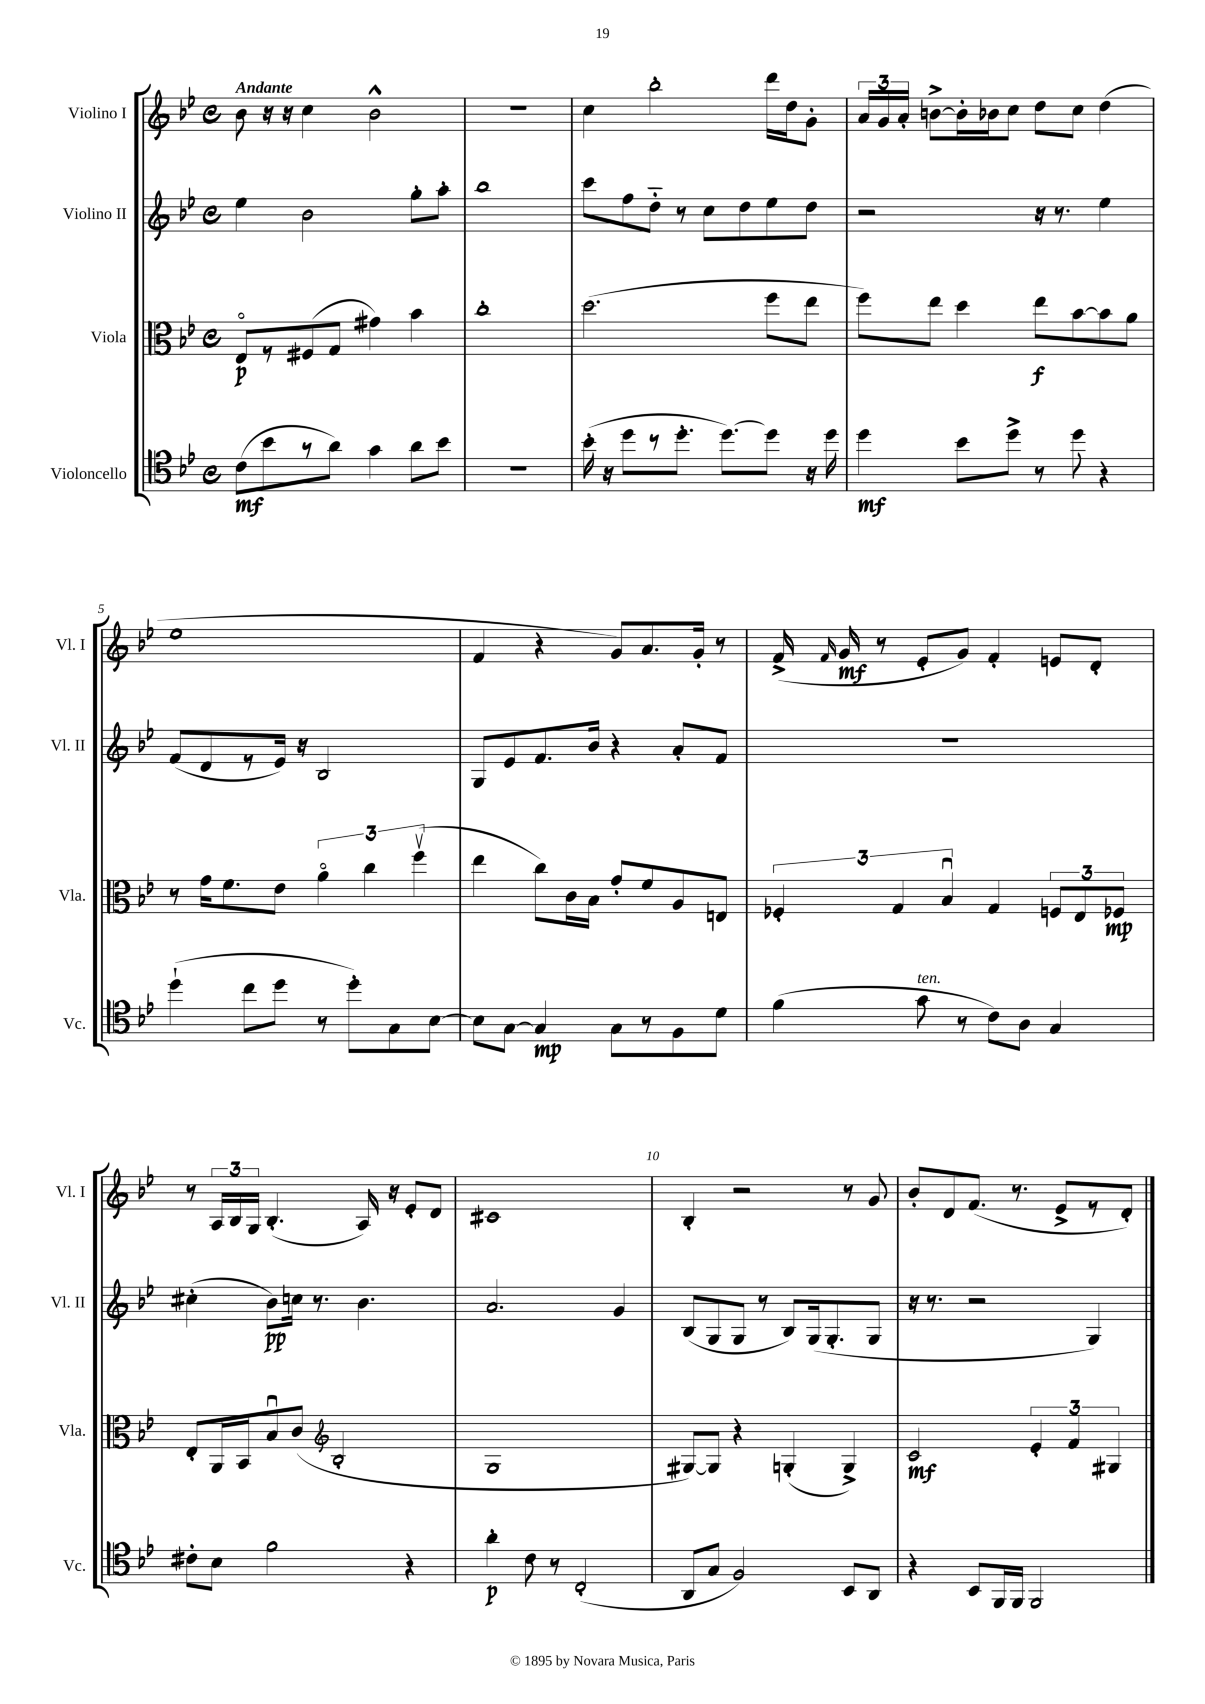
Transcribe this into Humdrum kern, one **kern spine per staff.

**kern	**dynam	**kern	**dynam	**kern	**dynam	**kern	**dynam
*part4	*part4	*part3	*part3	*part2	*part2	*part1	*part1
*staff4	*staff4	*staff3	*staff3	*staff2	*staff2	*staff1	*staff1
*I"Violoncello	*	*I"Viola	*	*I"Violino II	*	*I"Violino I	*
*I'Vc.	*	*I'Vla.	*	*I'Vl. II	*	*I'Vl. I	*
*clefC4	*	*clefC3	*	*clefG2	*	*clefG2	*
*k[b-e-]	*	*k[b-e-]	*	*k[b-e-]	*	*k[b-e-]	*
*M4/4	*	*M4/4	*	*M4/4	*	*M4/4	*
*met(c)	*	*met(c)	*	*met(c)	*	*met(c)	*
=1	=1	=1	=1	=1	=1	=1	=1
!	!	!	!	!	!	!LO:TX:a:B:t=Andante	!
(8c\L	mf	8E-/L	p	4ee-\	.	8b-\	.
8b-\	.	8r	.	.	.	16r	.
.	.	.	.	.	.	16r	.
8r	.	(8F#X/	.	2b-\	.	4cc\	.
8a\J)	.	8G/J	.	.	.	.	.
4g\	.	4g#X\)	.	.	.	2b-^^\	.
8a\L	.	4b-\	.	8gg'\L	.	.	.
8b-\J	.	.	.	8aa'\J	.	.	.
=2	=2	=2	=2	=2	=2	=2	=2
1r	.	1cc'	.	1bb-	.	1r	.
=3	=3	=3	=3	=3	=3	=3	=3
(16b-'\	.	(2.dd\	.	8ccc\L	.	4cc\	.
16r	.	.	.	.	.	.	.
8dd\L	.	.	.	8ff\	.	.	.
8r	.	.	.	8dd\J	.	2bb-'\	.
8.dd'\J	.	.	.	8r	.	.	.
.	.	.	.	8cc\L	.	.	.
[8.dd\L)	.	.	.	.	.	.	.
.	.	.	.	8dd\	.	.	.
8dd\J]	.	8ff\L	.	8ee-\	.	16ddd\LL	.
.	.	.	.	.	.	16dd\J	.
16r	.	8ee-\J	.	8dd\J	.	8g'\J	.
16dd\	.	.	.	.	.	.	.
=4	=4	=4	=4	=4	=4	=4	=4
4dd\	mf	8ff\L)	.	2r	.	24a/LL	.
.	.	.	.	.	.	24g/	.
.	.	.	.	.	.	24a'/JJ	.
.	.	8ee-\J	.	.	.	[8bn^\L	.
8b-\L	.	4dd\	.	.	.	16b'\L]	.
.	.	.	.	.	.	16b-X\J	.
8dd^\J	.	.	.	.	.	8cc\J	.
8r	.	8ee-\L	f	16r	.	8dd\L	.
.	.	.	.	8.r	.	.	.
8dd\	.	[8b-\	.	.	.	8cc\J	.
4r	.	8b-\]	.	4ee-\	.	(4dd\	.
.	.	8a\J	.	.	.	.	.
!!LO:LB:g=z
=5	=5	=5	=5	=5	=5	=5	=5
(4dd`\	.	8r	.	(8f/L	.	1ee-	.
.	.	16g\KL	.	8d/	.	.	.
.	.	8.f\	.	.	.	.	.
8cc\L	.	.	.	8r	.	.	.
8dd\J	.	8e-\J	.	16e-/Jk)	.	.	.
.	.	.	.	16r	.	.	.
8r	.	6a\	.	2B-/	.	.	.
8dd'\L)	.	.	.	.	.	.	.
.	.	6cc\	.	.	.	.	.
8G\	.	.	.	.	.	.	.
.	.	(6ffv\	.	.	.	.	.
[8B-\J	.	.	.	.	.	.	.
=6	=6	=6	=6	=6	=6	=6	=6
8B-\L]	.	4ee-\	.	8G/L	.	4f/	.
[8G\J	.	.	.	8e-/	.	.	.
4G/]	mp	8cc\L)	.	8.f/	.	4r	.
.	.	16c\L	.	.	.	.	.
.	.	16B-\JJ	.	16b-/Jk	.	.	.
8G\L	.	8g'/L	.	4r	.	8g/L)	.
8r	.	8f/	.	.	.	8.a/	.
8F\	.	8A/	.	8a'/L	.	.	.
.	.	.	.	.	.	16g'/Jk	.
8d\J	.	8En/J	.	8f/J	.	8r	.
=7	=7	=7	=7	=7	=7	=7	=7
(4f\	.	6F-X'/	.	1r	.	(16f^/	.
.	.	.	.	.	.	16qqf/	.
.	.	.	.	.	.	16g/	mf
.	.	.	.	.	.	8r	.
.	.	6G/	.	.	.	.	.
!LO:TX:a:i:t=ten.	!	!	!	!	!	!	!
8g\	.	.	.	.	.	8e-'/L	.
.	.	6B-u/	.	.	.	.	.
8r	.	.	.	.	.	8g/J)	.
8c\L)	.	4G/	.	.	.	4f'/	.
8A\J	.	.	.	.	.	.	.
4G/	.	12Fn/L	.	.	.	8en/L	.
.	.	12E-/	.	.	.	.	.
.	.	.	.	.	.	8d'/J	.
.	.	12F-X/J	mp	.	.	.	.
!!LO:LB:g=z
=8	=8	=8	=8	=8	=8	=8	=8
8c#X'\L	.	8E-'/L	.	(4cc#X'\	.	8r	.
8B-\J	.	16AA/L	.	.	.	24A/LL	.
.	.	.	.	.	.	24B-/	.
.	.	16BB-/J	.	.	.	.	.
.	.	.	.	.	.	24G/JJ	.
2f\	.	8B-u/	.	8b-\L)	pp	(4.B-'/	.
.	.	(8c/J	.	16ccn\Jk	.	.	.
.	.	.	.	8.r	.	.	.
*	*	*clefG2	*	*	*	*	*
.	.	2B-'/	.	.	.	.	.
.	.	.	.	4.b-\	.	16A/)	.
.	.	.	.	.	.	16r	.
4r	.	.	.	.	.	8e-'/L	.
.	.	.	.	.	.	8d/J	.
=9	=9	=9	=9	=9	=9	=9	=9
4a'\	p	1G	.	2.a/	.	1c#X	.
8c\	.	.	.	.	.	.	.
8r	.	.	.	.	.	.	.
(2C'/	.	.	.	.	.	.	.
.	.	.	.	4g/	.	.	.
=10	=10	=10	=10	=10	=10	=10	=10
8AA/L	.	[8G#X/L)	.	(8B-/L	.	4B-'/	.
8G/J	.	8G#/J]	.	8G/	.	.	.
2F/)	.	4r	.	8G/J	.	2r	.
.	.	.	.	8r	.	.	.
.	.	(4Gn'/	.	8B-/L)	.	.	.
.	.	.	.	(16G/k	.	.	.
.	.	.	.	8.G'/	.	.	.
8BB-/L	.	4G^/)	.	.	.	8r	.
8AA/J	.	.	.	8G/J	.	8g/	.
=11	=11	=11	=11	=11	=11	=11	=11
4r	.	2c/	mf	16r	.	8b-'/L	.
.	.	.	.	8.r	.	.	.
.	.	.	.	.	.	8d/	.
8BB-/L	.	.	.	2r	.	(8.f/J	.
16FF/L	.	.	.	.	.	.	.
16FF/JJ	.	.	.	.	.	8.r	.
2FF/	.	6e-'/	.	.	.	.	.
.	.	.	.	.	.	8e-^/L	.
.	.	6f/	.	.	.	.	.
.	.	.	.	4G/)	.	8r	.
.	.	6G#X/	.	.	.	.	.
.	.	.	.	.	.	8d'/J)	.
==	==	==	==	==	==	==	==
*-	*-	*-	*-	*-	*-	*-	*-
